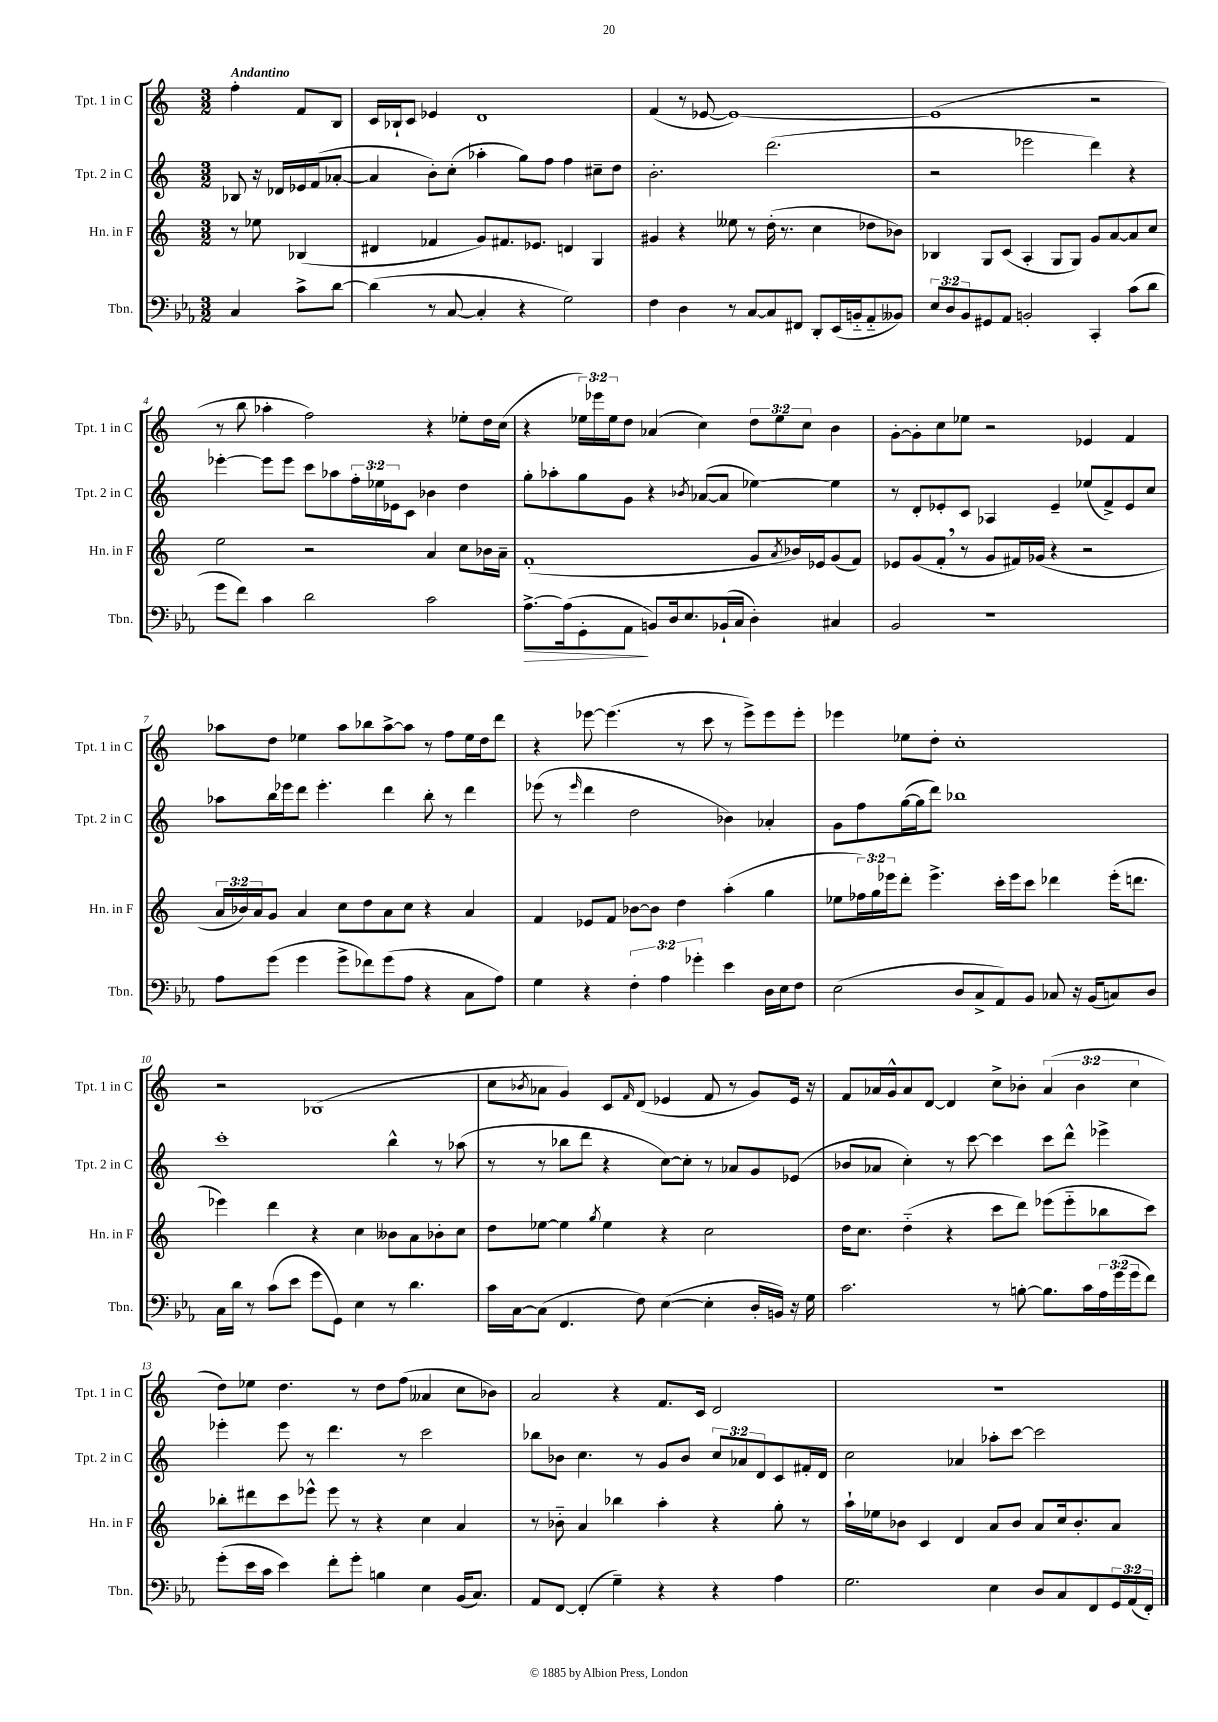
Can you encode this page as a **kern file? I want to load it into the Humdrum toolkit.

**kern	**kern	**kern	**kern
*staff4	*staff3	*staff2	*staff1
*clefF4	*clefG2	*clefG2	*clefG2
*k[b-e-a-]	*k[]	*k[]	*k[]
*M3/2	*M3/2	*M3/2	*M3/2
4C	8r	8B-	4ff'
.	8ee-	16r	.
.	.	16d-	.
8c^	(4B-	16e-	8f
.	.	(16f	.
[8d	.	[8a-'	8B
=	=	=	=
(4d]	4d#	4a-]	16c
.	.	.	16B-`
.	.	.	8c
8r	4f-	8b')	4e-
[8C	.	(8cc'	.
4C']	8g)	4aa-'	1d
.	8.f#	.	.
4r	.	8gg)	.
.	8.e-	.	.
.	.	8ff	.
2G)	4d	4ff	.
.	4G	8cc#~	.
.	.	8dd	.
=	=	=	=
4F	4g#	2.b'	(4f
4D	4r	.	8r
.	.	.	[8e-
8r	8ee--	.	1e-_)
[8C	8r	.	.
8C]	(16dd'	(2.ddd	.
.	8.r	.	.
8FF#	.	.	.
8DD'	4cc	.	.
(16EE-	.	.	.
16BB'~	.	.	.
8AA-'~	8dd-	.	.
8BB--)	8b-)	.	.
=	=	=	=
12E-	4B-	2r	(1e-]
12D	.	.	.
12BB-	.	.	.
8GG#	8G	.	.
8AA-	(8c	.	.
2BB'	4A'	2eee-	.
.	8G	.	.
.	8G)	.	.
4CC'	8g	4ddd)	2r
.	[8a	.	.
(8c	8a]	4r	.
8d	8cc	.	.
=	=	=	=
8g	2ee	[4eee-'	8r
8f)	.	.	8bb
4c	.	8eee-]	4aa-'
.	.	8eee-	.
2d	2r	8ccc	2ff)
.	.	8aa-	.
.	.	24ff'	.
.	.	24ee-	.
.	.	24e-	.
.	.	8c	.
2c	4a	4b-	4r
.	8cc	4dd	8ee-'
.	16b-	.	16dd
.	16a~	.	(16cc
=	=	=	=
[8.A-^	(1f'	8gg'	4r
.	.	8aa-'	.
(16A-]	.	.	.
8GG'	.	8gg	24ee-)
.	.	.	24eee-
.	.	.	24ee-
8AA-	.	8g	8dd
8BB)	.	4r	(4a-
16D	.	.	.
8.E-	.	.	.
.	.	8qb-	.
.	.	([8a-	4cc)
(16BB-`	.	8a-]	.
16C	.	.	.
4D')	8g	[4ee-)	12dd
.	.	.	12ee-
.	8qa	.	.
.	16b-)	.	.
.	.	.	12cc
.	16e-	.	.
4C#	(8g	4ee-]	4b
.	8f)	.	.
=	=	=	=
2BB-	8e-	8r	[8g'
.	(8g	8d'	8g']
.	8f'	8e-'	8cc
.	8r	8c	8ee-
1r	8g	4A-	2r
.	16f#)	.	.
.	(16g-	.	.
.	4r	4e-~	.
.	2r	(8ee-	4e-
.	.	8f^)	.
.	.	8e-	4f
.	.	8cc	.
=	=	=	=
8A-	24a	8aa-	8aa-
.	24b-)	.	.
.	24a	.	.
(8g	8g	16bb	8dd
.	.	16eee-	.
4g	4a	8ddd	4ee-
.	.	4.eee-'	.
8g^	8cc	.	8aa-
8f-)	8dd	.	8bb-
(8g	8a	4ddd	[8aa-^
8A-	8cc	.	8aa-]
4r	4r	8bb'	8r
.	.	8r	8ff
8C	4a	4ddd	16ee-
.	.	.	16dd
8A-)	.	.	8ddd
=	=	=	=
4G	4f	(8eee-	4r
.	.	8r	.
.	.	16qqeee-	.
4r	8e-	4ddd	[8eee-
.	8f	.	(4.eee-]
6F'	[8b-	2dd	.
.	8b-]	.	.
6A-	.	.	.
.	4dd	.	8r
6g-'	.	.	.
.	.	.	8ccc
4e-	(4aa'	4b-)	8r
.	.	.	8eee-^)
16D	4gg	4a-'	8eee-
16E-	.	.	.
8F	.	.	8eee-'
=	=	=	=
(2E-	8ee-	8g	4eee-
.	24ff-)	8ff	.
.	24gg	.	.
.	24eee-	.	.
.	8ddd'	([16gg	8ee-
.	.	16gg]	.
.	4.eee-^	8ddd)	8dd'
8D	.	1bb-	1cc'
8C^	.	.	.
8AA-)	16ccc'	.	.
.	16eee-	.	.
8BB-	8ccc	.	.
8C-	4ddd-	.	.
16r	.	.	.
(16BB-	.	.	.
8C)	(16eee-'	.	.
.	8.ddd	.	.
8D	.	.	.
=	=	=	=
16C	4eee-)	1ccc'	2r
16d	.	.	.
8r	.	.	.
(8c	4ddd	.	.
8e-	.	.	.
8g	4r	.	(1B-
8GG)	.	.	.
4E-	4cc	.	.
8r	8b--	4bb^^	.
4.d	8a	.	.
.	8b-'	8r	.
.	8cc	(8aa-	.
=	=	=	=
16c	8dd	8r	8cc
[16C	.	.	.
.	.	.	8qb-
(8C]	[8ee-	8r	8a-
4.FF	4ee-]	8bb-	4g)
.	.	8ddd	.
.	8qgg	.	.
.	4ee-	4r	8c
.	.	.	16qqf
8F)	.	.	(8d
([4E-	4r	[8cc)	4e-
.	.	8cc']	.
4E-']	2cc	8r	8f
.	.	8a-	8r
16D'	.	8g	8g)
16BB)	.	.	.
16r	.	(8e-	16e-
16G	.	.	16r
=	=	=	=
2.c	16dd	8b-	8f
.	8.cc	.	.
.	.	8a-	16a-
.	.	.	16g^^
.	(4dd'~	4cc')	8a-
.	.	.	[8d
.	4r	8r	4d]
.	.	[8ccc	.
8r	8ccc	4ccc]	8cc^
[8B'	8ddd)	.	8b-'
8.B]	(8eee-	8ccc	(6a-
.	8eee-'~	8ddd^^	.
.	.	.	6b-
16c	.	.	.
24A-	8bb-	4eee-^	.
(24g	.	.	.
24g	.	.	6cc
8f)	8ccc)	.	.
=	=	=	=
(8g'	8bb-'	4eee-'	8dd)
16e-	8ddd#	.	8ee-
16c	.	.	.
4e-)	8ccc	8eee-	4.dd
.	8eee-^^	8r	.
8f'	8eee-	4.ddd	.
8g'	8r	.	8r
4B	4r	.	8dd
.	.	8r	(8ff
4E-	4cc	2ccc	4a--
(16BB-	4a	.	8cc
8.C)	.	.	.
.	.	.	8b-)
=	=	=	=
8AA-	8r	8bb-	2a
[8FF	8b-'~	8b-	.
(4FF']	4a	4.cc	.
4G~)	4bb-	.	4r
.	.	8r	.
4r	4aa'	8g	8.f
.	.	8b-	.
.	.	.	16c
4r	4r	12cc	2d
.	.	12a-	.
.	.	12d	.
4A-	8gg'	8c	.
.	8r	16f#'	.
.	.	16d	.
=	=	=	=
2.G	16aa`	2cc	1.r
.	16ee-	.	.
.	8b-	.	.
.	4c	.	.
.	4d	4a-	.
4E-	8a	8aa-'	.
.	8b-	[8ccc	.
8D	8a	2ccc]	.
8C	16cc	.	.
.	8.b-'	.	.
8FF	.	.	.
24GG	8a	.	.
(24AA-	.	.	.
24FF')	.	.	.
==	==	==	==
*-	*-	*-	*-
